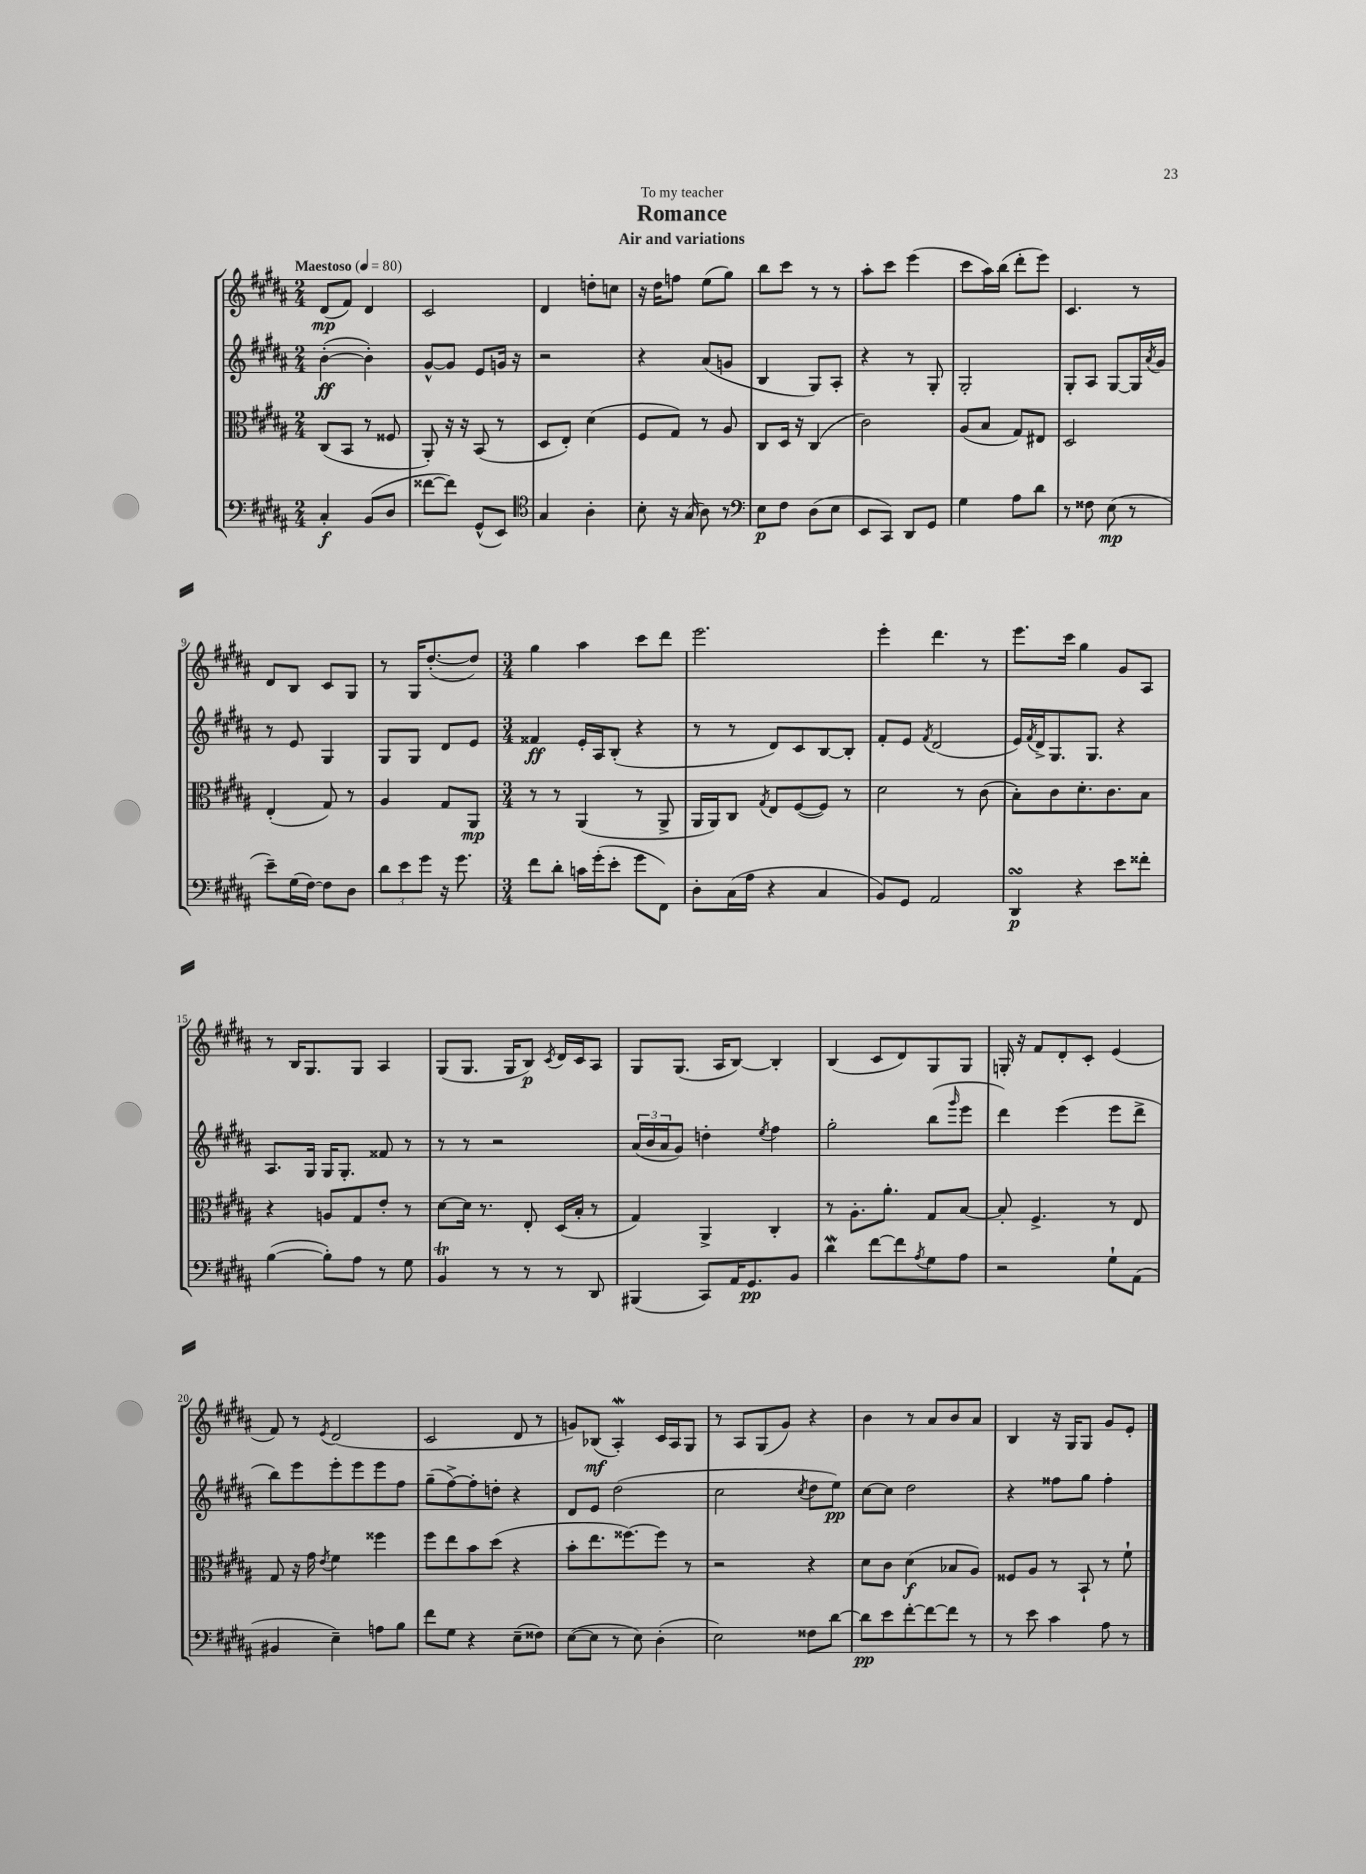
\header { title = "Romance" subtitle = "Air and variations" dedication = "To my teacher" }
<<
\new StaffGroup <<
\new Staff = "s0" {
    \clef treble \key b \major \numericTimeSignature \time 2/4 \tempo "Maestoso" 4 = 80
    dis'8\mp( fis'8) dis'4 |
    cis'2 |
    dis'4 d''8-. c''8 |
    r16 dis''16 f''8 e''8( gis''8) |
    b''8 cis'''8 r8 r8 |
    ais''8-. cis'''8 e'''4( |
    cis'''8 ais''16) b''16( dis'''8-. e'''8) |
    cis'4. r8 |
    dis'8 b8 cis'8 gis8 |
    r8 gis16 dis''8.~-.( dis''8) |
    \numericTimeSignature \time 3/4 gis''4 ais''4 cis'''8 dis'''8 |
    e'''2. |
    e'''4-. dis'''4. r8 |
    e'''8. cis'''16 gis''4 gis'8 ais8 |
    r8 b16 gis8. gis8 ais4 |
    gis8( gis8. gis16 b8\p) \acciaccatura { cis'8 } dis'16 cis'16 ais8 |
    gis8 gis8.( ais16 b8~) b4-. |
    b4( cis'8 dis'8) gis8 gis8 |
    g16-. r16 fis'8 dis'8-. cis'8-. e'4( |
    fis'8) r8 \acciaccatura { e'8 } dis'2( |
    cis'2 dis'8 r8 |
    g'8) bes8\mf( ais4-.\mordent) cis'16 ais16 gis8 |
    r8 ais8 gis8( gis'8) r4 |
    b'4 r8 ais'8 b'8 ais'8 |
    b4 r16 gis16 gis8 gis'8 e'8-. \bar "|." |
}
\new Staff = "s1" {
    \clef treble \key b \major \numericTimeSignature \time 2/4
    b'4~-.\ff( b'4-.) |
    gis'8~-^ gis'8 e'8 g'16 r16 |
    r2 |
    r4 ais'8( g'8 |
    b4 gis8) ais8-. |
    r4 r8 gis8-. |
    gis2-. |
    gis8-. ais8 gis8~ gis16 \acciaccatura { ais'8 } gis'16 |
    r8 e'8 gis4 |
    gis8 gis8 dis'8 e'8 |
    \numericTimeSignature \time 3/4 fisis'4\ff e'16-. ais16 b8-.( r4 |
    r8 r8 dis'8) cis'8 b8~ b8-. |
    fis'8-. e'8 \acciaccatura { fis'8 } dis'2( |
    e'16) \acciaccatura { fis'8 } dis'16-> gis8. gis8. r4 |
    ais8. gis16 gis16 gis8.-. fisis'8 r8 |
    r8 r8 r2 |
    \tuplet 3/2 { ais'16( b'16 ais'16 } gis'8) d''4-. \acciaccatura { e''8 } fis''4 |
    gis''2-. b''8( \grace { gis'''16 } e'''8 |
    dis'''4) e'''4( e'''8 dis'''8-> |
    b''8) e'''8 e'''8-. e'''8 e'''8 fis''8 |
    gis''8--( fis''8~->) fis''8-. d''8-. r4 |
    dis'8 e'8 dis''2( |
    cis''2 \acciaccatura { cis''8 } dis''8 e''8\pp) |
    cis''8~ cis''8 dis''2 |
    r4 fisis''8 gis''8 fisis''4-. \bar "|." |
}
\new Staff = "s2" {
    \clef alto \key b \major \numericTimeSignature \time 2/4
    cis8( b,8 r8 fisis8 |
    ais,8-.) r16 r16 b,8( r8 |
    dis8 e8-.) dis'4( |
    fis8 gis8) r8 ais8 |
    cis8 dis16 r16 cis4( |
    cis'2) |
    ais8( b8 gis8) eis8 |
    dis2 |
    e4-.( gis8) r8 |
    ais4 gis8 ais,8\mp |
    \numericTimeSignature \time 3/4 r8 r8 ais,4( r8 ais,8-> |
    ais,16 ais,16) cis8 \acciaccatura { gis8 } e8 fis8~( fis8) r8 |
    dis'2 r8 cis'8( |
    b8-.) cis'8 dis'8.-. cis'8. b8 |
    r4 a8 gis8 e'8-. r8 |
    dis'8~ dis'16 r8. e8-. dis16( b16-. r8 |
    gis4) ais,4-> cis4-. |
    r8 ais8.-. ais'8.-. gis8 b8~ |
    b8-. fis4.-> r8 e8 |
    gis8 r16 gis'16 \acciaccatura { e'8 } fis'4 fisis''4 |
    fis''8 e''8 b'8 dis''8( r4 |
    b'8-. e''8. fisis''8.~) fisis''8 r8 |
    r2 r4 |
    dis'8 cis'8 dis'4\f( bes8 ais8) |
    fisis8 ais8 r8 b,8-! r8 fis'8-! \bar "|." |
}
\new Staff = "s3" {
    \clef bass \key b \major \numericTimeSignature \time 2/4
    cis4-.\f b,8( dis8 |
    fisis'8~ fisis'8) gis,8-^( e,8) |
    \clef tenor gis4 ais4-. |
    b8-. r16 gis16( ais8) r8 |
    \clef bass e8\p fis8 dis8( e8 |
    e,8 cis,8) dis,8 gis,8 |
    gis4 ais8 dis'8 |
    r8 fisis8 e8\mp( r8 |
    e'8--) gis16( fis16~) fis8 dis8 |
    \tuplet 3/2 { dis'8 e'8 gis'8 } r16 gis'8. |
    \numericTimeSignature \time 3/4 fis'8 dis'8-. c'16 gis'16-.( e'8-. gis'8 fis,8) |
    dis8-. cis16( ais16 r4 cis4 |
    b,8) gis,8 ais,2 |
    dis,4\turn\p r4 e'8 fisis'8-. |
    b4~( b8-.) ais8 r8 gis8 |
    b,4\trill r8 r8 r8 dis,8 |
    bis,,4( cis,8) ais,16 gis,8.\pp b,8 |
    dis'4\mordent fis'8~ fis'8 \acciaccatura { ais8 } gis8 ais8 |
    r2 gis8-! ais,8( |
    bis,4 e4--) a8 b8 |
    fis'8 gis8 r4 e8--( fisis8) |
    e8~( e8 r8 e8) dis4-.( |
    e2) fisis8 dis'8~ |
    dis'8\pp e'8 fis'8~-. fis'8~ fis'8 r8 |
    r8 e'8 cis'4 ais8 r8 \bar "|." |
}
>>
>>
